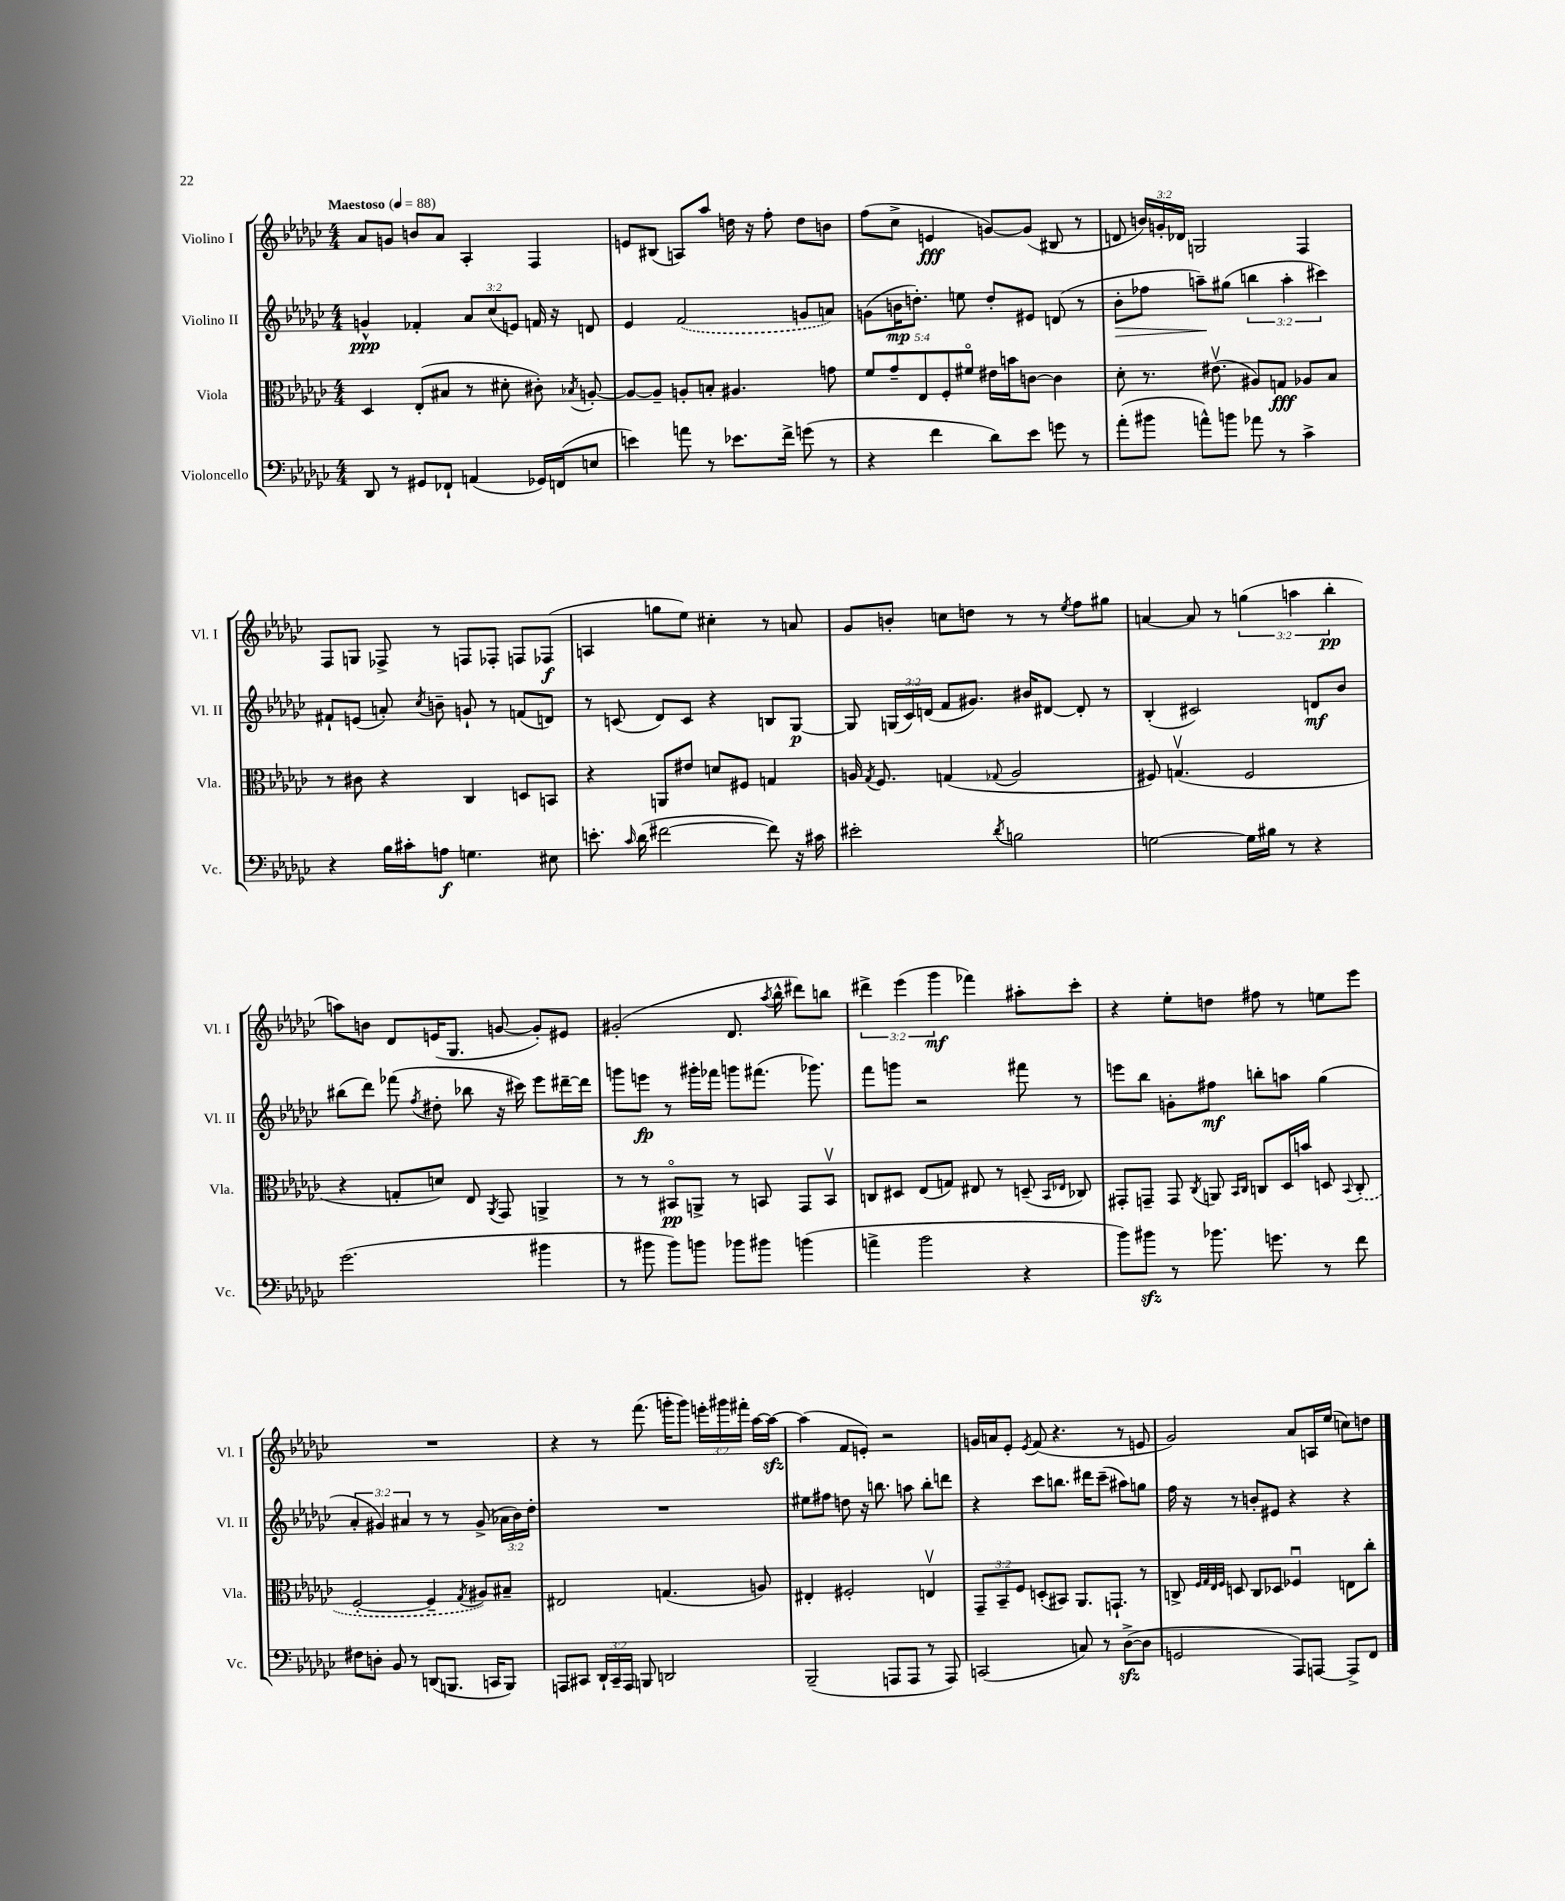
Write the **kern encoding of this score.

**kern	**kern	**kern	**kern
*staff4	*staff3	*staff2	*staff1
*clefF4	*clefC3	*clefG2	*clefG2
*k[b-e-a-d-g-c-]	*k[b-e-a-d-g-c-]	*k[b-e-a-d-g-c-]	*k[b-e-a-d-g-c-]
*M4/4	*M4/4	*M4/4	*M4/4
*MM88	*MM88	*MM88	*MM88
8DD-/	4D-/	4g^^/	8a-/L
8r	.	.	8g/J
8GG#/L	(8E-'/L	4f-'/	8b/L
8FF-`/J	8B#/J	.	8a-/J
(4AA/	8r	12a-/L	4A-'/
.	.	(12cc-/	.
.	8d#'\	.	.
.	.	12e/J)	.
16GG-/LL)	8c#'\)	16f/	4F/
(16FF/J	.	16r	.
.	8qB-/	.	.
8E/J	[8A'/	8d/	.
=	=	=	=
4e\)	8A/_L	4e-/	8e/L
.	8A~/]J	.	(8B#/J
8a\	8A'/L	(2f/	8A/L)
8r	8B'/J	.	8aa-/J
8.e-\L	4.A#/	.	16dd\
.	.	.	16r
.	.	.	8ff'\
16f^\Jk	.	.	.
(8g\	.	8g/L	8dd\L
8r	8g\	8a/J)	8b\J
=	=	=	=
4r	10f/L	(8g\L	(8ff\L
.	10g-~/	.	.
.	.	16b\K	8cc-^\J
.	.	8.dd'\J)	.
.	10E-/	.	.
4f\	.	.	4e/
.	10F'/	.	.
.	.	8ee\	.
.	10f#o/J	.	.
8d-\L)	16e#\LL	8dd'/L	[8g/L)
.	16b\J	.	.
8e-\J	[8c\J	8e#/J	(8g/]J
8g\	4c\]	(8d/	8B#/
8r	.	8r	8r
=	=	=	=
(8a-'\L	8d-'\	8b-'\L	8d/
8b#\J	8.r	8ff-\J	24b/LL)
.	.	.	24g'/
.	.	.	24d-/JJ
8a^^\L)	.	8aa~\L)	2G/
.	(8.e#v\	.	.
8b\J	.	(8gg#\J	.
8a-\	8A#/L)	6bb\	.
8r	8G/J	.	.
.	.	6aa'\	.
4c-^\	8A-/L	.	4F/
.	.	6ccc#\)	.
.	8B-/J	.	.
=	=	=	=
4r	8r	8f#`/L	8F/L
.	8c#\	(8e/J	8G/J
16B-\LL	4r	8a'/)	8F-^/
16c#'\J	.	.	.
.	.	8qcc-/	.
8A\J	.	8b~\	8r
4.G\	4C-/	8g`/	8F/L
.	.	8r	8F-'/J
.	8D/L	(8f/L	8F/L
8E#\	8BB/J	8d/J)	(8F-/J
=	=	=	=
8.e'\	4r	8r	4A/
.	.	(8c/	.
16qqc-/	.	.	.
(16d-\	.	.	.
[2f#\	8AA/L	8d-/L)	8gg\L
.	8e#/J	8c/J	8ee-\J)
.	8d/L	4r	4cc#'\
.	8F#/J	.	.
8f#\])	4G/	8B/L	8r
16r	.	[8G-/J	8a/
16c#\	.	.	.
=	=	=	=
2e#'\	16A/	8G-/]	8g-/L
.	8qG-/	.	.
.	8.F/	.	.
.	.	(24G/LL	8b'/J
.	.	24c-/)	.
.	.	(24d/JJ	.
.	(4G/	8f/L	8cc\L
.	.	8.g#/J)	8dd\J
8qd-/	8qqG-/	.	.
2B\	2A/	.	8r
.	.	16b#/LK	.
.	.	[8d#/J	8r
.	.	.	8qee-/
.	.	8d#'/]	8ff\L
.	.	8r	8gg#\J
=	=	=	=
[2G\	8F#/)	(4B-'/	[4a/
.	(4.Gv/	.	.
.	.	2c#/)	8a/]
.	.	.	8r
16G\]LL	2F#/	.	(6gg\
16B#\JJ	.	.	.
8r	.	.	.
.	.	.	6aa\
4r	.	8d/L	.
.	.	.	6bb-'\
.	.	8b-/J	.
=	=	=	=
(2.g-\	4r	(8bb#\L	8aa\L)
.	.	8ddd-\J)	8b\J
.	8G'/L	(8fff-\	8d-/L
.	.	8qff/	.
.	8d/J)	8dd#'\	(16e/K
.	.	.	8.G-/J
.	8E-/	8bb-\	.
.	8qAA-/	.	.
.	8GG-/	16r	[8g/
.	.	16ccc#\)	.
4b#\	4AA^/	8eee-\L	8g'/]L)
.	.	[16ddd#~\L	8e#/J
.	.	16ddd#\]JJ	.
=	=	=	=
8r	8r	8ggg\L	(2g#'/
8b#\	8r	8eee\J	.
8b#\L)	8BB#o/L	8r	.
8b\J	8AA^/J	16ggg#'\LL	.
.	.	16fff-\JJ	.
8b-\L	8r	8ggg\L	8.d-/
8b#\J	8BB/	(8.fff#\J	.
.	.	.	8qaa-/
.	.	.	16bb-^^\
(4b\	8GG-/L	.	8ddd#\L)
.	.	8.ggg-\)	.
.	8BBv/J	.	8bb\J
=	=	=	=
4a^\	8C/L	8fff\L	6ddd#^\
.	8D#/J	8ggg\J	.
.	.	.	(6eee-\
2b-\	(8E-/L	2r	.
.	.	.	6ggg-\
.	8G/J)	.	.
.	8E#/	.	4fff-\)
.	8r	.	.
4r	(8D~/	8fff#\	8aa#'\L
.	16qqBB-/LL	.	.
.	16qqE-/JJ	.	.
.	8C-/)	8r	8ccc-'\J
=	=	=	=
8b-\L)	8GG#'/L	8eee\L	4r
8b#\J	8GG~/J	8bb-\J	.
8r	8GG/	8g'\L	8ee-'\L
.	8qC-/	.	.
8.b-\	8AA/	8ff#\J	8dd\J
.	16qqBB-/LL	.	.
.	16qqC-/JJ	.	.
.	8C/L	8bb'\L	8ff#\
8.g\	.	.	.
.	16D-/L	8aa\J	8r
.	16b/JJ	.	.
8r	8D/	(4gg-\	8ee\L
.	8qqBB-/	.	.
8f\	(8C'/	.	8eee-\J
=	=	=	=
8F#\L	[2F'/	6a-'/	1r
8D'\J	.	.	.
.	.	6g#/)	.
8BB-/	.	.	.
.	.	6a#/	.
8r	.	.	.
(8DD/L	4F~/]	8r	.
8.BBB/J	.	8r	.
.	8qG-/	.	.
.	8A#/L)	(8g#^/	.
16CC/LK	.	.	.
8BBB/J)	8B#~/J	24a-\LL	.
.	.	24b-\)	.
.	.	24dd-'\JJ	.
=	=	=	=
8AAA/L	2E#/	1r	4r
8CC#/J	.	.	.
24DD-`/LL	.	.	8r
24CC#~/	.	.	.
24AAA/JJ	.	.	.
8BBB/	.	.	(8.fff\
2DD/	(4.G/	.	.
.	.	.	16ggg'\LK
.	.	.	8ggg\J)
.	.	.	24eee'\LL
.	.	.	24ggg#\
.	.	.	24fff#'\JJ
.	8A/)	.	[16aa-\LL
.	.	.	16aa-\_JJ
=	=	=	=
(2BBB-~/	4E#'/	8ee#\L	(4aa-\]
.	.	8ff#\J	.
.	2F#'/	8dd\	8f/L
.	.	16r	8e'/J)
.	.	8.bb\	.
8AAA/L	.	.	2r
8AAA/J	.	8aa\	.
8r	4Ev/	8bb'\L	.
8AAA/)	.	8ddd\J	.
=	=	=	=
(2CC/	12GG-~/L	4r	16g/LL
.	.	.	16a/J
.	12BB-~/	.	.
.	.	.	8e-'/J
.	12F/J	.	.
.	.	.	8qe-/
.	(8D'/L	8ccc-\L	(8f/
.	8BB#/J)	8.bb\J	4.r
8C/)	8.AA-/L	.	.
.	.	16ddd#\LK	.
8r	.	(8ccc-~\J	.
.	8.GG`/J	.	.
([8D-^\L	.	8aa#\L)	8r
8D-\]J	8r	8gg\J	8e/
=	=	=	=
2GG/	8C^/	16ff\	2g-/)
.	.	16r	.
.	32qqF/LLL	.	.
.	32qqG-/	.	.
.	32qqE-/	.	.
.	32qqF/JJJ	.	.
.	8D/	8r	.
.	8C/L	8b'/L	.
.	8D-/J	8e#/J	.
8AAA-/L)	4F-u/	4r	8a-/L
[8AAA/J	.	.	16A/L
.	.	.	(16ee-/JJ
8AAA^/]L	8E\L	4r	8cc\L)
8FF/J	8cc-'\J	.	8dd\J
==	==	==	==
*-	*-	*-	*-
